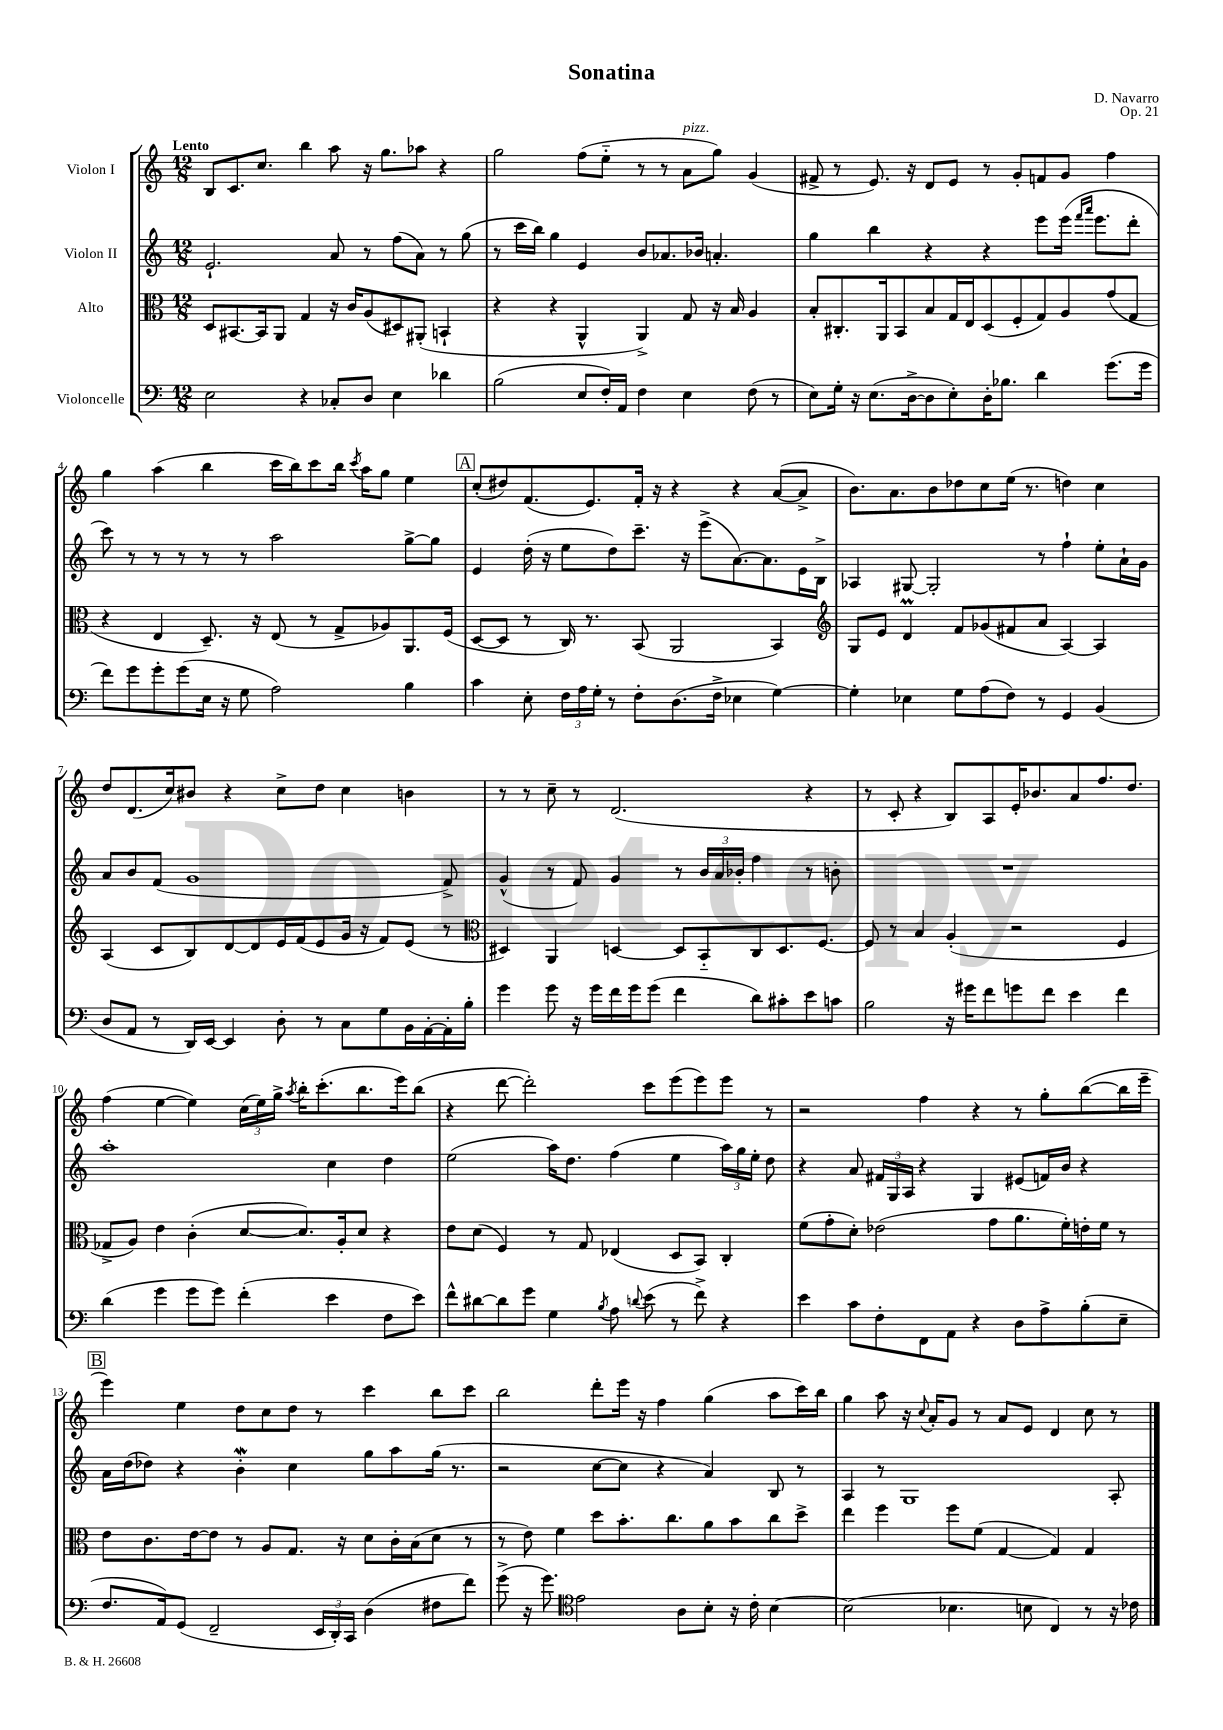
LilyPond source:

\header { title = "Sonatina" composer = "D. Navarro" opus = "Op. 21" }
<<
\new StaffGroup <<
\new Staff = "s0" \with { instrumentName = "Violon I" } {
    \clef treble \key c \major \numericTimeSignature \time 12/8 \tempo "Lento"
    \autoBeamOff b8[ c'8. c''8.] b''4 a''8 r16 g''8.[ aes''8] r4 |
    g''2 f''8[( e''8]-_ r8 r8 a'8[^\markup { \italic "pizz." } g''8]) g'4( |
    fis'8-> r8 e'8.) r16 d'8[ e'8] r8 g'8[-. f'8 g'8] f''4 |
    g''4 a''4( b''4 c'''16[ b''16) c'''8 b''16] \acciaccatura { c'''8 } a''16[ g''8] e''4 |
    \mark \markup { \box "A" } c''8[-.( dis''8) f'8.( e'8.) f'16]-. r16 r4 r4 a'8[~( a'8]-> |
    b'8.[) a'8. b'8 des''8 c''8 e''16]( r8. d''4) c''4 |
    d''8[ d'8.( c''16) bis'8] r4 c''8[-> d''8] c''4 b'4 |
    r8 r8 c''8-- r8 d'2.( r4 |
    r8 c'8-. r4 b8[) a8 e'16-. bes'8. a'8 f''8. d''8.] |
    f''4( e''4~ e''4) \tuplet 3/2 { c''16[( e''16) g''16]-> } \acciaccatura { a''8 } b''16[-. c'''8.-.( b''8. e'''16) b''8]( |
    r4 d'''8~ d'''2-.) c'''8[ e'''8( e'''8) e'''8] r8 |
    r2 f''4 r4 r8 g''8[-. b''8~( b''16 e'''16]-- |
    \mark \markup { \box "B" } e'''4) e''4 d''8[ c''8 d''8] r8 c'''4 b''8[ c'''8] |
    b''2 d'''8[-. e'''16] r16 f''4 g''4( a''8[ c'''16) b''16] |
    g''4 a''8 r16 \appoggiatura { c''8 } a'16[-. g'8] r8 a'8[ e'8] d'4 c''8 r8 \bar "|." |
}
\new Staff = "s1" \with { instrumentName = "Violon II" } {
    \clef treble \key c \major \numericTimeSignature \time 12/8
    \autoBeamOff e'2.-! a'8 r8 f''8[( a'8]) r8 g''8( |
    r8 c'''16[ b''16]) g''4 e'4 b'8[ aes'8. bes'16] a'4.-. |
    g''4 b''4 r4 r4 e'''8[ e'''16]( \grace { f'''16[ a'''16] } e'''8.[ d'''8]-. |
    c'''8) r8 r8 r8 r8 r8 a''2 g''8[~-> g''8] |
    \mark \markup { \box "A" } e'4 d''16-.( r16 e''8[ d''8) c'''8.]-- r16 e'''8[->( a'8.~) a'8. e'16 b16]-> |
    aes4 gis8~ gis2-. r8 f''4-! e''8[-. a'16-! g'16] |
    a'8[ b'8 f'8]( g'1 f'8->) |
    g'4-^( r8 f'8) g'4 r8 \tuplet 3/2 { b'16[ a'16 bes'16]-. } f''4 r8 b'8-. |
    R1. |
    a''1-. c''4 d''4 |
    e''2( a''16[) d''8.] f''4( e''4 \tuplet 3/2 { a''16[) g''16 e''16]-. } d''8 |
    r4 a'8 \tuplet 3/2 { fis'16[ g16 a16] } r4 g4 eis'8[( f'16) b'16] r4 |
    \mark \markup { \box "B" } a'16[ d''16( des''8]) r4 b'4-.\mordent c''4 g''8[ a''8 g''16]( r8. |
    r2 c''8[~ c''8] r4 a'4) b8 r8 |
    a4 r8 g1 a8-. \bar "|." |
}
\new Staff = "s2" \with { instrumentName = "Alto" } {
    \clef alto \key c \major \numericTimeSignature \time 12/8
    \autoBeamOff d8[ bis,8.~ bis,16 a,8] g4 r16 c'16[ a8( dis8) ais,8]-.( b,4-! |
    r4 r4 a,4-^ a,4->) g8 r16 b16 a4 |
    b8[-. cis8.-. a,16 b,8 b8 g16 e16 d8( f8-. g8) a8 g'8( g8] |
    r4 e4 d8.--) r16 e8( r8 g8[-> aes8) a,8. f16]( |
    \mark \markup { \box "A" } d8[~ d8] r8 c16) r8. b,8( a,2 b,4) |
    \clef treble g8[ e'8] d'4\prall f'8[ ges'8( fis'8 a'8] a4~) a4 |
    a4( c'8[ b8) d'8~ d'8 e'16 f'16( e'8 g'16] r16 f'8[) e'8]( r8 |
    \clef alto dis4) a,4 d4~ d8[ b,8-_ c8 d8. f8.]~ |
    f8 r8 b4 a4-.( r2 f4 |
    ges8[-> a8]) e'4 c'4-.( d'8[~ d'8.) a16-. d'8] r4 |
    e'8[ d'8]( f4) r8 g8 ees4( d8[ b,8]) c4-. |
    f'8[( g'8-. d'8]-.) ees'2( g'8[ a'8. f'16-.) e'16-. f'16] r8 |
    \mark \markup { \box "B" } e'8[ c'8. e'16~ e'8] r8 a8[ g8.] r16 d'8[ c'16-. b16( d'8] r8 |
    r8 e'8) f'4 d''8[ b'8.-. c''8. a'8 b'8 c''8 d''8]-> |
    e''4 f''4 f''8[ f'8]( g4~ g4) g4 \bar "|." |
}
\new Staff = "s3" \with { instrumentName = "Violoncelle" } {
    \clef bass \key c \major \numericTimeSignature \time 12/8
    \autoBeamOff e2 r4 ces8[-. d8] e4 des'4 |
    b2( e8[ f16-.) a,16] f4 e4 f8( r8 |
    e8[) g16]-. r16 e8.[( d16~-> d8 e8-.) d16-. bes8.] d'4 g'8.[( g'16] |
    f'8[) g'8 g'8-. g'8( e16] r16 g8 a2) b4 |
    \mark \markup { \box "A" } c'4 e8-. \tuplet 3/2 { f16[ a16 g16]-. } r8 f8[-. d8.( f16]-> ees4 g4~) |
    g4-. ees4 g8[ a8( f8]) r8 g,4 b,4( |
    d8[ a,8] r8 d,16[) e,16]~ e,4 d8-. r8 c8[ g8 b,16 a,16~-. a,16-. b16]-. |
    g'4 g'8 r16 g'16[ f'16 g'16 g'8]( f'4 d'8[) cis'8-. e'8 c'8] |
    b2 r16 gis'16[ f'8 g'8 f'8] e'4 f'4 |
    d'4( g'4 g'8[ g'8]) f'4-.( e'4 f8[ e'8]) |
    f'8[-^ dis'8~ dis'8 g'8] g4 \acciaccatura { b8 } a8 \appoggiatura { d'8 } e'8( r8 f'8->) r4 |
    e'4 c'8[ f8-. f,8 a,8] r4 d8[ a8-> b8-.( e8]-- |
    \mark \markup { \box "B" } f8.[ a,16) g,8]( f,2-- \tuplet 3/2 { e,16[ d,16-.) c,16] } d4( fis8[ f'8]) |
    g'8->( r16 g'8.) \clef tenor e'2 a8[ b8]-. r16 c'16-. b4~ |
    b2( bes4. b8 c4) r8 r16 ces'16 \bar "|." |
}
>>
>>
